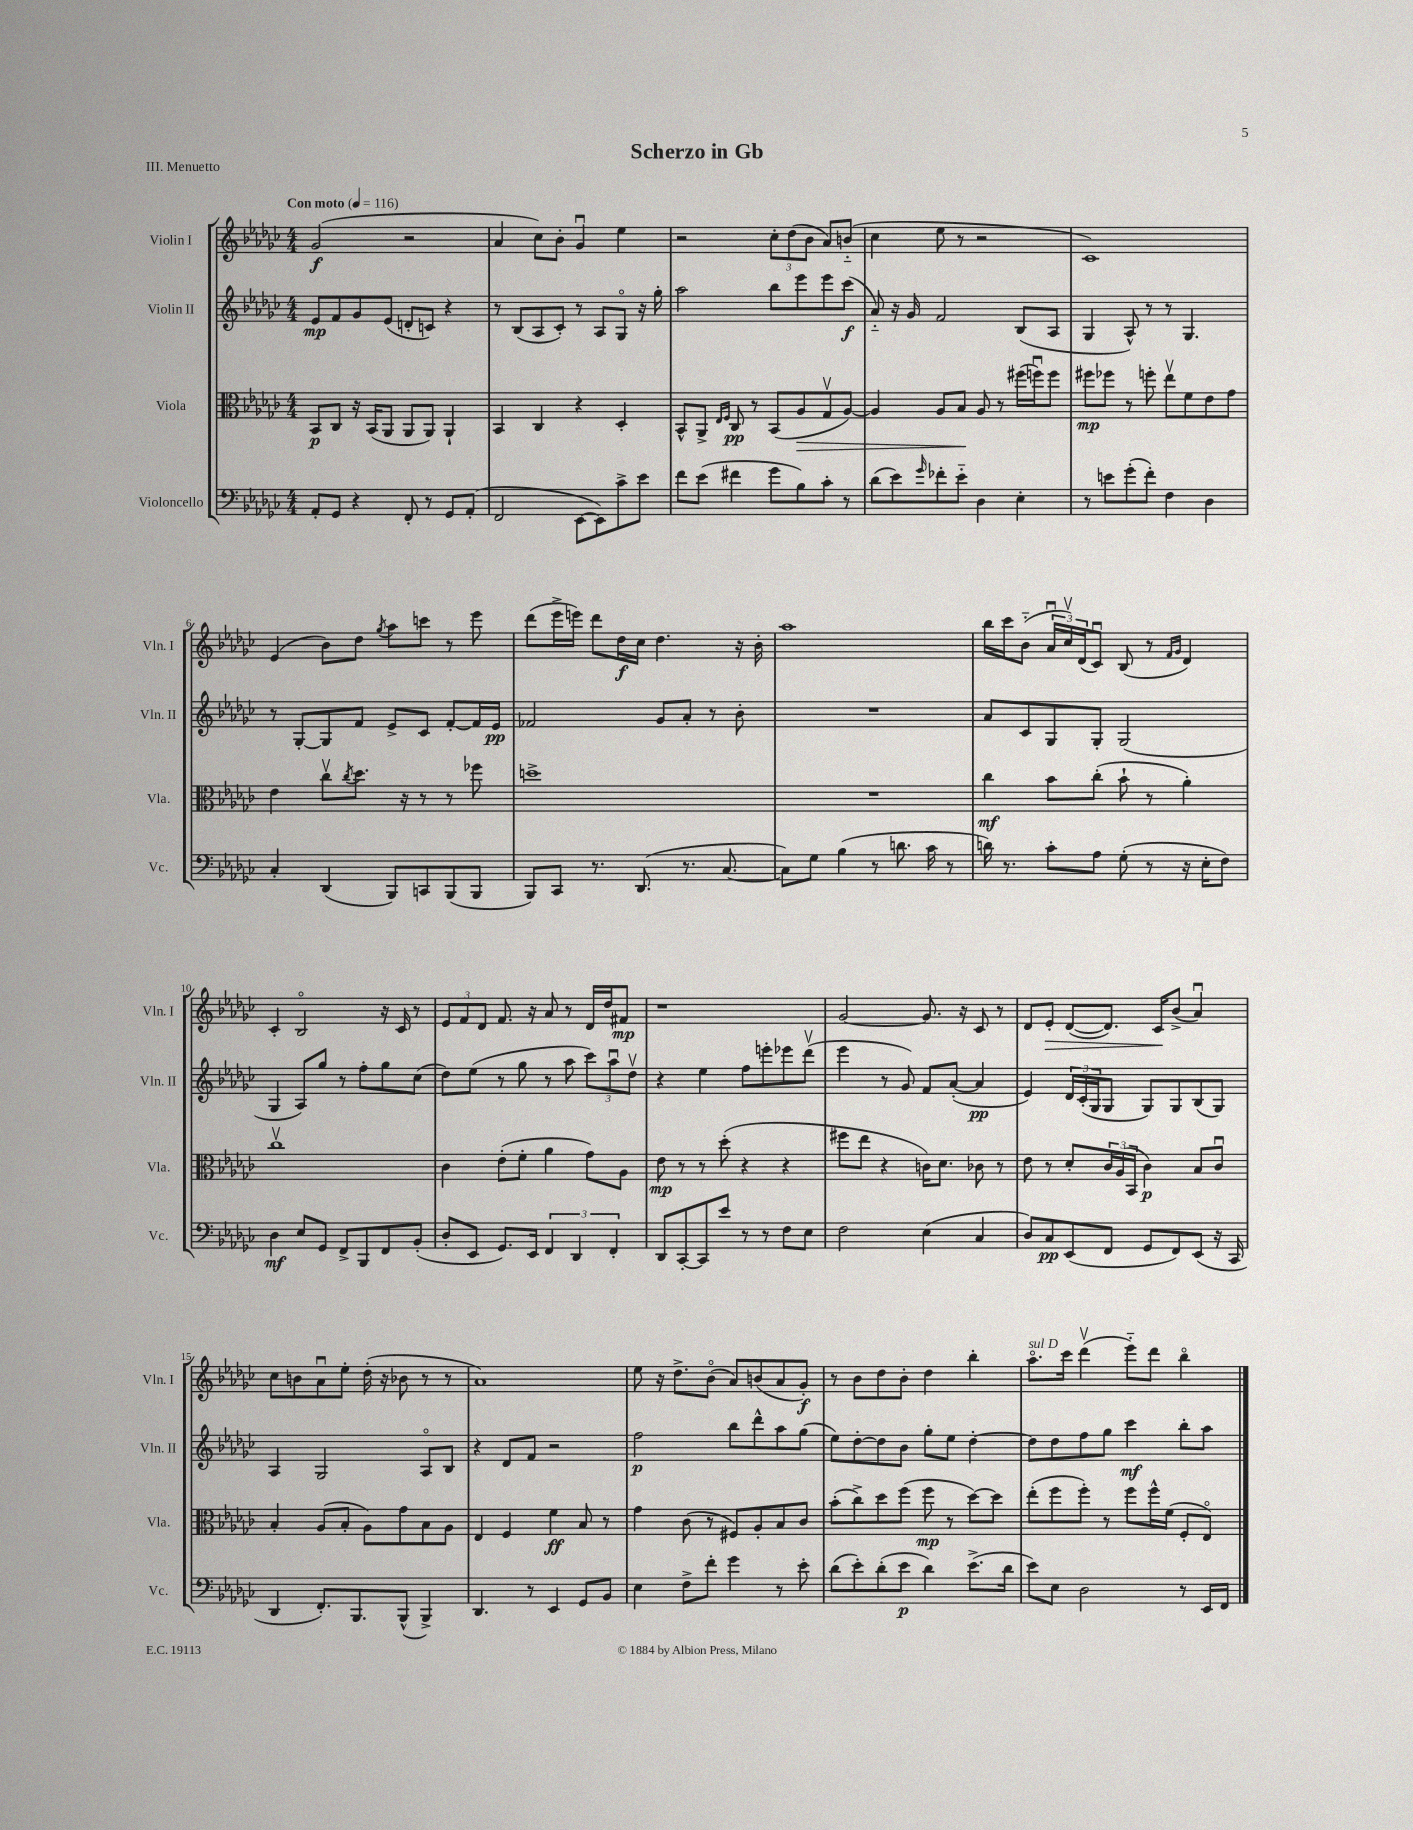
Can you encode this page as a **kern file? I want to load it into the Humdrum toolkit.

**kern	**kern	**kern	**kern
*staff4	*staff3	*staff2	*staff1
*clefF4	*clefC3	*clefG2	*clefG2
*k[b-e-a-d-g-c-]	*k[b-e-a-d-g-c-]	*k[b-e-a-d-g-c-]	*k[b-e-a-d-g-c-]
*M4/4	*M4/4	*M4/4	*M4/4
*MM116	*MM116	*MM116	*MM116
8AA-'	8BB-	8e-	(2g-
8GG-	8C-	8f	.
4r	16r	8g-	.
.	(16BB-	.	.
.	8AA-	(8e-	.
8FF'	8AA-	8d'	2r
8r	8AA-)	8c)	.
8GG-	4AA-`	4r	.
(8AA-'	.	.	.
=	=	=	=
2FF	4BB-	8r	4a-
.	.	(8B-	.
.	4C-	8A-	8cc-)
.	.	8c-')	8b-'
[8EE-	4r	8r	4g-u
8EE-])	.	8A-	.
8c-^	4D-'	8G-o	4ee-
8e-	.	16r	.
.	.	16gg-'	.
=	=	=	=
8f	8BB-^^	2aa-	2r
(8e-	8AA-^	.	.
.	16qqE-	.	.
.	16qqF	.	.
4f#	8C-	.	.
.	8r	.	.
8g-	(8BB-	8bb-	12cc-'
.	.	.	(12dd-
8B-)	8A-	8eee-	.
.	.	.	12b-
8c-'	8G-v	8eee-	8a-)
8r	[8A-)	(8ccc-	(8b'~
=	=	=	=
(8d-	4A-]	8a-'~)	4cc-
8e-)	.	16r	.
.	.	16g-	.
16qqg-	.	.	.
8f-'	8A-	2f	8ee-
8e-'~	8B-	.	8r
4D-	8A-	.	2r
.	8r	.	.
4E-'	(16ff#	(8B-	.
.	16ffu)	.	.
.	8ff	8A-	.
=	=	=	=
8r	8ff#	4G-	1c-)
8e	8ff-	.	.
(8g-'	8r	8A-^^)	.
8f')	8ff'	8r	.
4F	8ee-v	8r	.
.	8f	4.G-	.
4D-	8e-	.	.
.	8g-	.	.
=	=	=	=
4C-'	4e-	8r	(4e-
.	.	[8G-'	.
(4DD-	8cc-v	8G-]	8b-)
.	8qcc-	.	.
.	8.dd-	8f	8dd-
.	.	.	8qgg-
8BBB-)	.	8e-^	8aa-
.	16r	.	.
8CC	8r	8c-	8ccc
(8BBB-	8r	[8f'	8r
8BBB-	8ff-	16f]	8eee-
.	.	16e-	.
=	=	=	=
8BBB-)	1dd^	2f-	(8ddd-
8CC-	.	.	16eee-^
.	.	.	16eee)
8.r	.	.	8ddd-
.	.	.	16dd-
(8.DD-	.	.	16cc-
.	.	8g-	4.dd-
8.r	.	8a-'	.
.	.	8r	.
[8.C-	.	.	.
.	.	8b-'	16r
.	.	.	16b-'
=	=	=	=
8C-])	1r	1r	1aa-
8G-	.	.	.
(4B-	.	.	.
8r	.	.	.
8.d	.	.	.
16c-	.	.	.
8r	.	.	.
=	=	=	=
16d)	4cc-	8a-	16bb-
8.r	.	.	16ccc-
.	.	8c-	(8b-'~
8c-'	8b-	8G-	24a-u
.	.	.	24cc-v)
.	.	.	(24d-
8A-	(8cc-'	8G-'	8c-u)
(8G-'	8b-`	(2G-	(8B-
8r	8r	.	8r
.	.	.	16qqf
.	.	.	16qqg-
16r	4a-')	.	4d-)
16E-'	.	.	.
8F)	.	.	.
=	=	=	=
4D-	1cc-v	4G-	4c-'
8E-	.	8A-)	2B-o
8GG-	.	8gg-	.
8FF^	.	8r	.
8BBB-	.	8ff'	.
8FF	.	8gg-	16r
.	.	.	16c-
(8BB-'	.	(8cc-	8r
=	=	=	=
8D-'	4c-	8dd-)	12e-
.	.	.	12f
8EE-	.	(8ee-	.
.	.	.	12d-
8.GG-)	(8e-'	8r	8.f
.	8f'	8gg-	.
16EE-	.	.	16r
6FF	4a-	8r	8a-
.	.	8aa-	8r
6DD-	.	.	.
.	8g-)	12ccc-)	16d-
.	.	.	16dd-
6FF'	.	12aa-u	.
.	8A-	.	8f#
.	.	12dd-v	.
=	=	=	=
8DD-	8e-	4r	1r
[8CC-'	8r	.	.
8CC-]	8r	4ee-	.
8e-	(8dd-'	.	.
8r	4r	8ff	.
8r	.	8eee'	.
8F	4r	8eee-	.
8E-	.	(8ddd-v	.
=	=	=	=
2F	8ff#	4eee-	[2g-
.	8ee-	.	.
.	4r	8r	.
.	.	8g-)	.
(4E-	16c)	8f	8.g-]
.	8.d-	.	.
.	.	([8a-'	.
.	.	.	16r
4C-	8c-	4a-]	8c-
.	8r	.	8r
=	=	=	=
8D-)	8e-	4e-)	8d-
8C-	8r	.	8e-'
(8EE-	8d-'	24d-	([8d-
.	.	(24c-'	.
.	.	24G-	.
8FF	24c-	8G-	8.d-])
.	(24A-	.	.
.	24BB-	.	.
8GG-	4c-)	8G-)	.
.	.	.	16c-
8FF)	.	8G-	(8b-^
(8EE-	8B-	(8B-	4a-u)
16r	8c-u	8G-)	.
16CC-	.	.	.
=	=	=	=
4DD-	4B-'	4A-	8cc-
.	.	.	8b
8.FF')	(8A-	2G-	8a-u
.	8B-'	.	8ee-'
8.BBB-	.	.	.
.	8A-)	.	(16dd-'
.	.	.	16r
(8BBB-^^	8g-	.	8b-
4BBB-^)	8B-	8A-o	8r
.	8A-	8B-	8r
=	=	=	=
4.DD-	4E-	4r	1a-)
.	4F	8d-	.
8r	.	8f	.
4EE-	4f	2r	.
8GG-	8B-	.	.
8BB-	8r	.	.
=	=	=	=
4E-	4g-	2ff	8ee-
.	.	.	16r
.	.	.	8.dd-^
8F^	(8c-	.	.
8f'	8r	.	(8b-o
4g-	8F#)	8bb-	8a-)
.	8A-'	8ddd-^^	(8b
8r	8B-	8aa-	8a-
8e-'	8c-	(8gg-	8g-')
=	=	=	=
(8d-	(8b-'	8ee-)	8r
8e-')	8cc-^)	[8dd-'	8b-
(8d-'	8dd-	8dd-]	8dd-
8e-	(8ff	8b-	8b-'
4d-)	8ff	8gg-'	4dd-
.	8r	8ee-	.
(8.e-^	[8dd-)	[4dd-'	4bb-'
.	8dd-]	.	.
16d-	.	.	.
=	=	=	=
8e-)	(8ee-'	8dd-]	8.aa-o
8E-	8ff	8dd-	.
.	.	.	16ccc-
2D-	8ff')	8ff	(4ddd-v
.	8r	8gg-	.
.	8ff	4ccc-	8eee-'~)
.	16ff^^	.	8ddd-
.	(16f	.	.
8r	8F'	8bb-'	4bb-o
16EE-	8E-o)	8aa-	.
16FF	.	.	.
==	==	==	==
*-	*-	*-	*-
